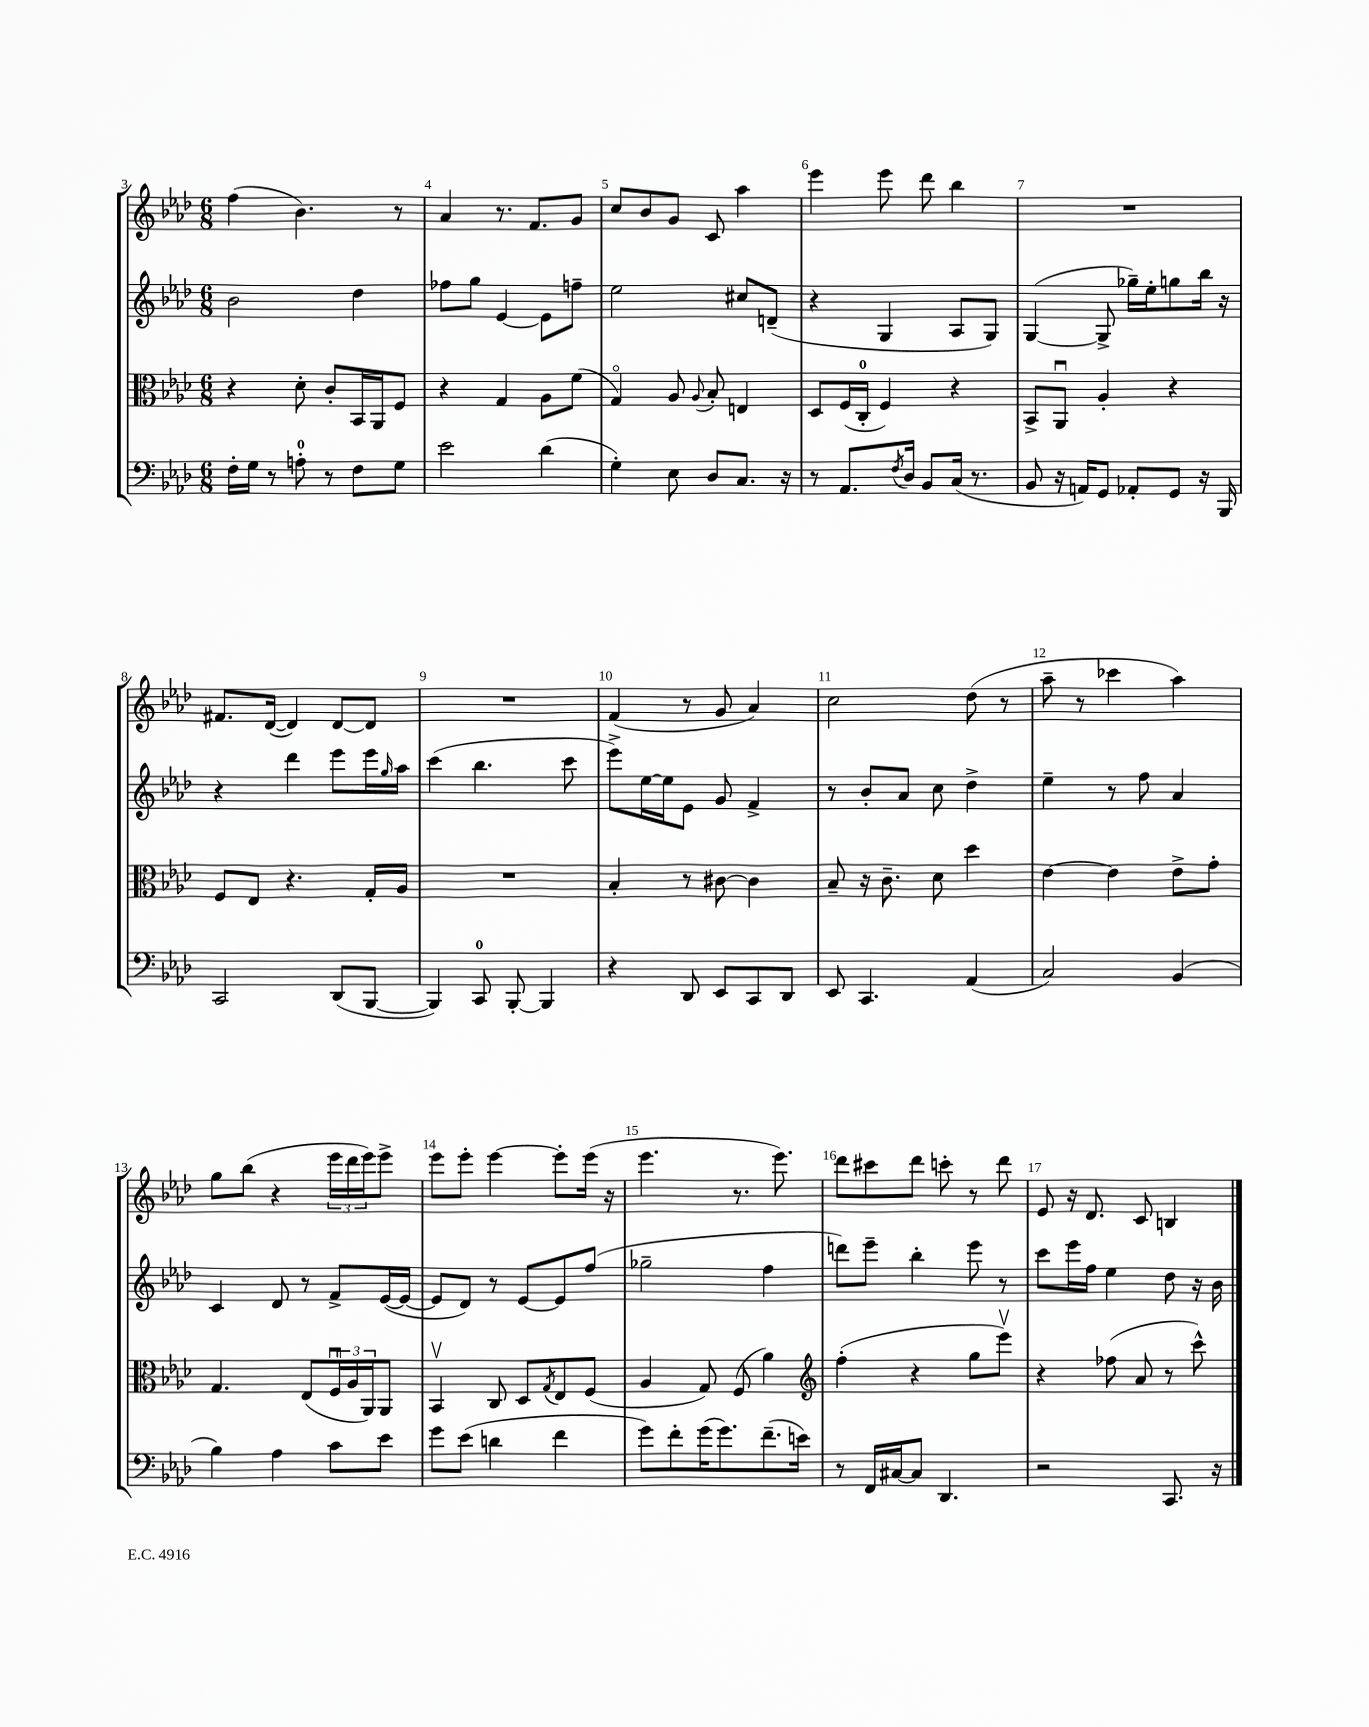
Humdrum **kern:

**kern	**kern	**kern	**kern
*part4	*part3	*part2	*part1
*staff4	*staff3	*staff2	*staff1
*clefF4	*clefC3	*clefG2	*clefG2
*k[b-e-a-d-]	*k[b-e-a-d-]	*k[b-e-a-d-]	*k[b-e-a-d-]
*M6/8	*M6/8	*M6/8	*M6/8
=3	=3	=3	=3
16F'\LL	4r	2b-\	(4ff\
16G\JJ	.	.	.
8r	.	.	.
8An'\	8d-'\	.	4.b-\)
8r	8c'/L	.	.
8F\L	16BB-/L	4dd-\	.
.	16AA-/J	.	.
8G\J	8F/J	.	8r
=4	=4	=4	=4
2e-\	4r	8ff-X\L	4a-/
.	.	8gg\J	.
.	4G/	[4e-/	8.r
.	.	.	8.f/L
(4d-\	8A-\L	8e-\L]	.
.	(8f\J	8ffn~\J	8g/J
=5	=5	=5	=5
4G'\)	4G/)	2ee-\	8cc/L
.	.	.	8b-/
8E-\	8A-/	.	8g/J
.	8qqA-/	.	.
8D-/L	8B-'/	.	8c/
8.C/J	4En/	8cc#X/L	4aa-\
.	.	(8dn~/J	.
16r	.	.	.
=6	=6	=6	=6
8r	8D-/L	4r	4eee-\
8.AA-/L	(16F/L	.	.
.	16C'/JJ	.	.
.	4F/)	4G/	8eee-\
8qF/	.	.	.
16D-/Jk	.	.	.
8BB-/L	.	.	8ddd-\
(16C/Jk	4r	8A-/L	4bb-\
8.r	.	.	.
.	.	8G/J)	.
=7	=7	=7	=7
8BB-/	8BB-^/L	([4G/	2.r
16r	8AA-u/J	.	.
16AAn/KL)	.	.	.
8GG/J	4A-'/	8G^/]	.
8AA-X'/L	.	16gg-X~\LL)	.
.	.	16ee-'\J	.
8GG/J	4r	8ggn\	.
16r	.	16bb-\Jk	.
16BBB-/	.	16r	.
!!LO:LB:g=z
=8	=8	=8	=8
2CC/	8F/L	4r	8.f#X/L
.	8E-/J	.	.
.	.	.	([16d-/Jk
.	4.r	4ddd-\	4d-/])
(8DD-/L	.	8eee-\L	[8d-/L
[8BBB-/J	16G'/LL	16eee-\L	8d-/J]
.	.	16qqgg/	.
.	16A-/JJ	16aa-\JJ	.
=9	=9	=9	=9
4BBB-/])	2.r	(4ccc\	2.r
8CC/	.	4.bb-\	.
[8BBB-'/	.	.	.
4BBB-/]	.	.	.
.	.	8ccc\	.
=10	=10	=10	=10
4r	4B-'/	8eee-^\L)	(4f/
.	.	[16ee-\L	.
.	.	16ee-\J]	.
8DD-/	8r	8e-\J	8r
8EE-/L	[8c#X\	8g/	8g/
8CC/	4c#\]	4f^/	4a-/)
8DD-/J	.	.	.
=11	=11	=11	=11
8EE-/	8B-~/	8r	2cc\
4.CC/	16r	8b-'/L	.
.	8.c~\	.	.
.	.	8a-/J	.
.	8d-\	8cc\	.
(4AA-/	4dd-\	4dd-^\	(8dd-\
.	.	.	8r
=12	=12	=12	=12
2C/)	[4e-\	4ee-~\	8aa-~\
.	.	.	8r
.	4e-\]	8r	4ccc-X\
.	.	8ff\	.
(4BB-/	8e-^\L	4a-/	4aa-\)
.	8g'\J	.	.
!!LO:LB:g=z
=13	=13	=13	=13
4B-\)	4.G/	4c/	8gg\L
.	.	.	(8bb-\J
4A-\	.	8d-/	4r
.	(8E-/L	8r	.
8c\L	24Fu/L	8f^/L	24eee-\LL
.	24A-/	.	24ddd-\
.	24AA-/J)	.	24eee-\J)
8e-\J	8AA-/J	([16e-/L	8eee-^\J
.	.	16e-/JJ_	.
=14	=14	=14	=14
8g\L	4BB-v/	8e-/L]	8eee-\L
(8e-\J	.	8d-/J)	8eee-'\J
4dn\	8C/	8r	[4eee-\
.	8D-/L	[8e-/L	.
.	8qG/	.	.
4f\	8E-/	8e-/]	8eee-'\L]
.	(8F/J	(8ff/J	(16eee-\Jk
.	.	.	16r
=15	=15	=15	=15
8g\L)	4A-/	2gg-X~\	4.eee-\
8f'\	.	.	.
(16g\K	8G/)	.	.
8.g\)	.	.	.
.	(8F/	.	8.r
(8.f~\	4a-\)	4ff\	.
.	.	.	8.eee-\)
16en\Jk)	.	.	.
=16	=16	=16	=16
*	*clefG2	*	*
8r	(4ff'\	8dddn\L)	8ddd-\L
16FF/LL	.	8eee-~\J	8ccc#X\
[16C#X/J	.	.	.
8C#/J]	4r	4bb-'\	8ddd-\J
4.DD-/	.	.	8cccn'\
.	8gg\L	8eee-\	8r
.	8eee-v\J)	8r	8ddd-\
=17	=17	=17	=17
2r	4r	8ccc\L	8e-/
.	.	16eee-\L	16r
.	.	16ff\JJ	8.d-/
.	(8ff-X\	4ee-\	.
.	8a-/	.	8c/
8.CC/	8r	8dd-\	4Bn/
.	8ccc^^\)	16r	.
16r	.	16b-\	.
==	==	==	==
*-	*-	*-	*-
